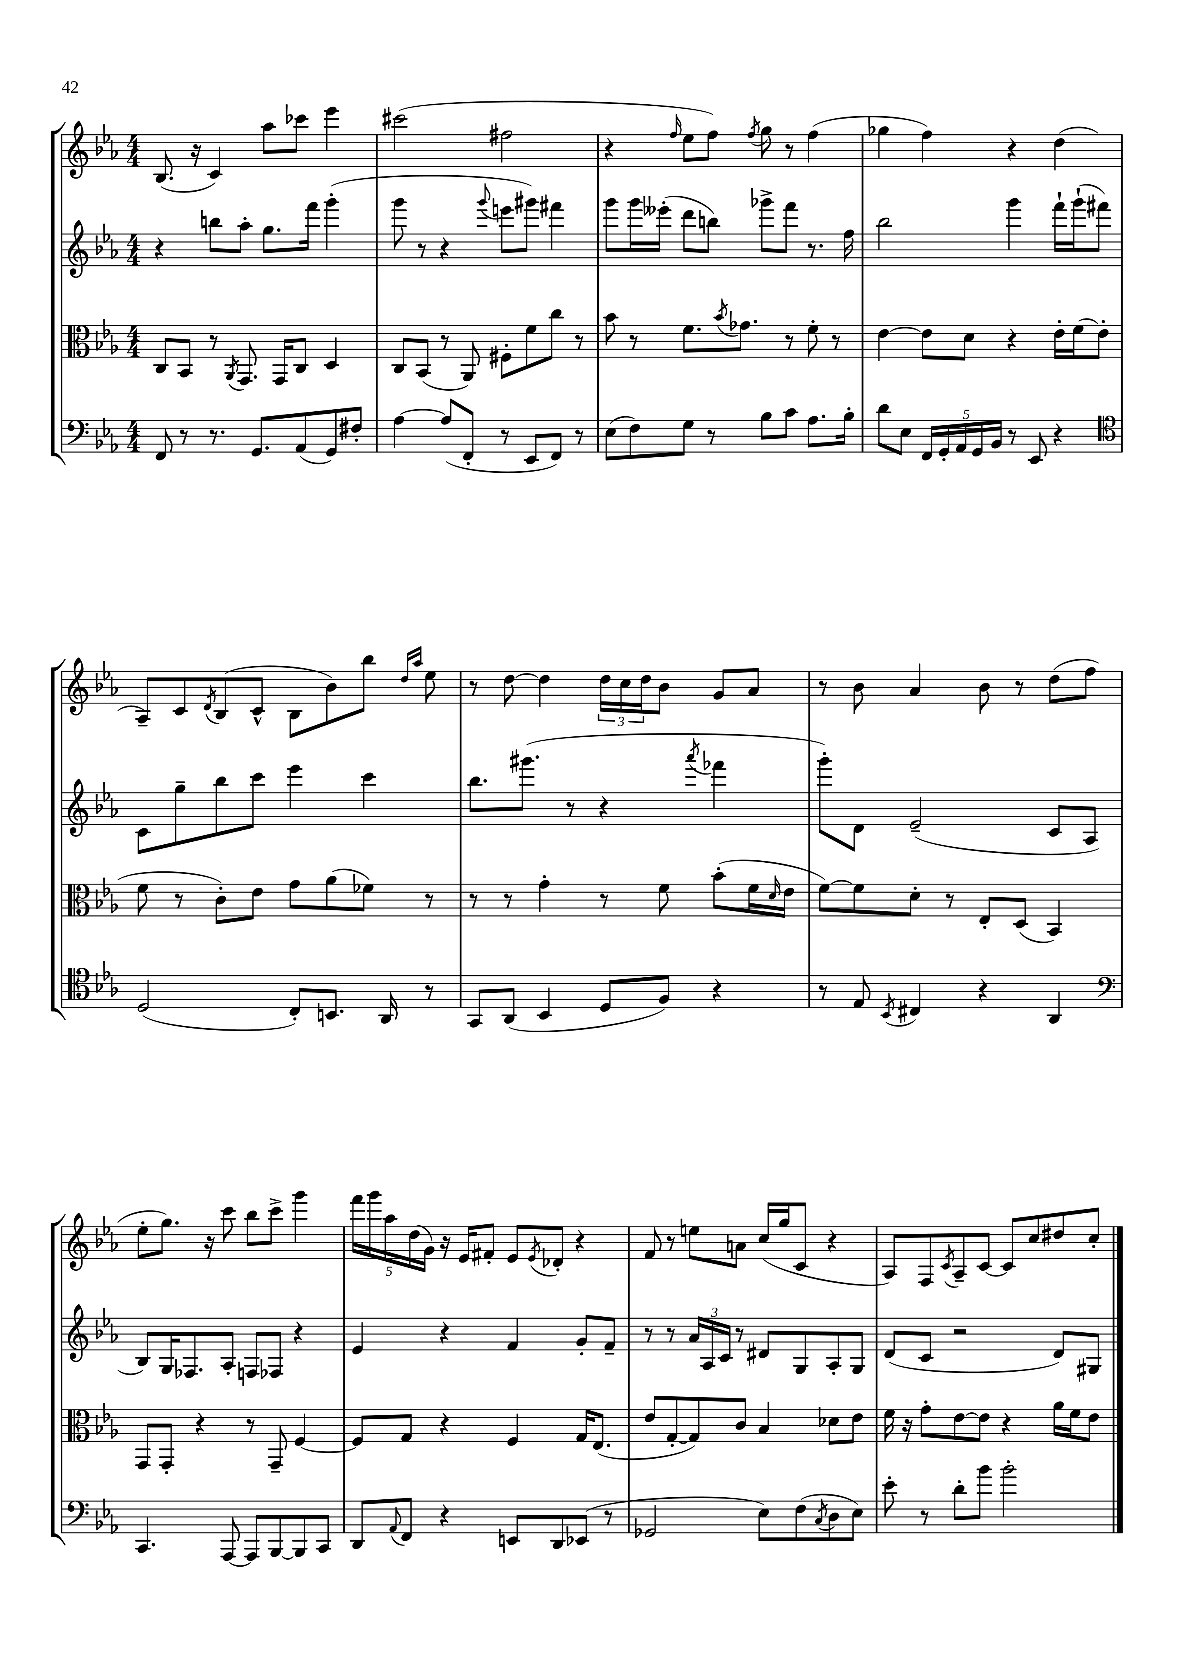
<<
\new StaffGroup <<
\new Staff = "s0" {
    \clef treble \key ees \major \numericTimeSignature \time 4/4
    bes8.( r16 c'4) aes''8 ces'''8 ees'''4 |
    cis'''2( fis''2 |
    r4 \grace { f''16 } ees''8 f''8) \acciaccatura { f''8 } g''8 r8 f''4( |
    ges''4 f''4) r4 d''4( |
    aes8--) c'8 \acciaccatura { d'8 } bes8( c'8-^ bes8 bes'8) bes''8 \grace { d''16 aes''16 } ees''8 |
    r8 d''8~ d''4 \tuplet 3/2 { d''16 c''16 d''16 } bes'8 g'8 aes'8 |
    r8 bes'8 aes'4 bes'8 r8 d''8( f''8 |
    ees''8-. g''8.) r16 c'''8 bes''8 c'''8-> g'''4 |
    \tuplet 5/4 { f'''16 g'''16 aes''16 d''16( g'16) } r16 ees'16 fis'8-. ees'8 \acciaccatura { ees'8 } des'8-. r4 |
    f'8 r8 e''8 a'8 c''16( g''16 c'8 r4 |
    aes8) f8 \acciaccatura { c'8 } aes8-- c'8~ c'8 c''8 dis''8 c''8-. \bar "|." |
}
\new Staff = "s1" {
    \clef treble \key ees \major \numericTimeSignature \time 4/4
    r4 b''8 aes''8-. g''8. f'''16 g'''4-.( |
    g'''8 r8 r4 \appoggiatura { g'''8 } e'''8 gis'''8) fis'''4 |
    g'''8 g'''16 eeses'''16-.( d'''8 b''8) ges'''8-> f'''8 r8. f''16 |
    bes''2 g'''4 f'''16-! g'''16-!( fis'''8) |
    c'8 g''8-- bes''8 c'''8 ees'''4 c'''4 |
    bes''8. gis'''8.( r8 r4 \acciaccatura { aes'''8 } fes'''4 |
    g'''8-.) d'8 ees'2--( c'8 aes8 |
    bes8) g16 fes8. aes8-. f8 fes8 r4 |
    ees'4 r4 f'4 g'8-. f'8-- |
    r8 r8 \tuplet 3/2 { aes'16 aes16 c'16 } r8 dis'8 g8 aes8-. g8 |
    d'8( c'8 r2 d'8) gis8 \bar "|." |
}
\new Staff = "s2" {
    \clef alto \key ees \major \numericTimeSignature \time 4/4
    c8 bes,8 r8 \acciaccatura { aes,8 } g,8. g,16 c8 d4 |
    c8 bes,8( r8 aes,8) fis8-. f'8 c''8 r8 |
    bes'8 r8 f'8. \acciaccatura { bes'8 } ges'8. r8 f'8-. r8 |
    ees'4~ ees'8 d'8 r4 ees'16-. f'16( ees'8-. |
    f'8 r8 c'8-.) ees'8 g'8 aes'8( fes'8) r8 |
    r8 r8 g'4-. r8 f'8 bes'8-.( f'16 \grace { d'16 } ees'16 |
    f'8~) f'8 d'8-. r8 ees8-. d8( bes,4) |
    g,8 g,8-. r4 r8 g,8-- f4~ |
    f8 g8 r4 f4 g16 ees8.( |
    ees'8 g8~-. g8) c'8 bes4 des'8 ees'8 |
    f'16 r16 g'8-. ees'8~ ees'8 r4 aes'16 f'16 ees'8 \bar "|." |
}
\new Staff = "s3" {
    \clef bass \key ees \major \numericTimeSignature \time 4/4
    f,8 r8 r8. g,8. aes,8( g,8) fis8-. |
    aes4~ aes8( f,8-. r8 ees,8 f,8) r8 |
    ees8( f8) g8 r8 bes8 c'8 aes8. bes16-. |
    d'8 ees8 \tuplet 5/4 { f,16 g,16-. aes,16 g,16 bes,16 } r8 ees,8 r4 |
    \clef tenor d2( c8-.) b,8. aes,16 r8 |
    g,8 aes,8( bes,4 d8 f8) r4 |
    r8 ees8 \acciaccatura { bes,8 } cis4 r4 aes,4 |
    \clef bass c,4. aes,,8~ aes,,8 bes,,8~ bes,,8 c,8 |
    d,8 \appoggiatura { aes,8 } f,8 r4 e,8 d,8 ees,8( r8 |
    ges,2 ees8) f8( \acciaccatura { c8 } d8 ees8) |
    ees'8-. r8 d'8-. bes'8 bes'2-. \bar "|." |
}
>>
>>
\layout { \context { \Score \remove "Bar_number_engraver" } }
